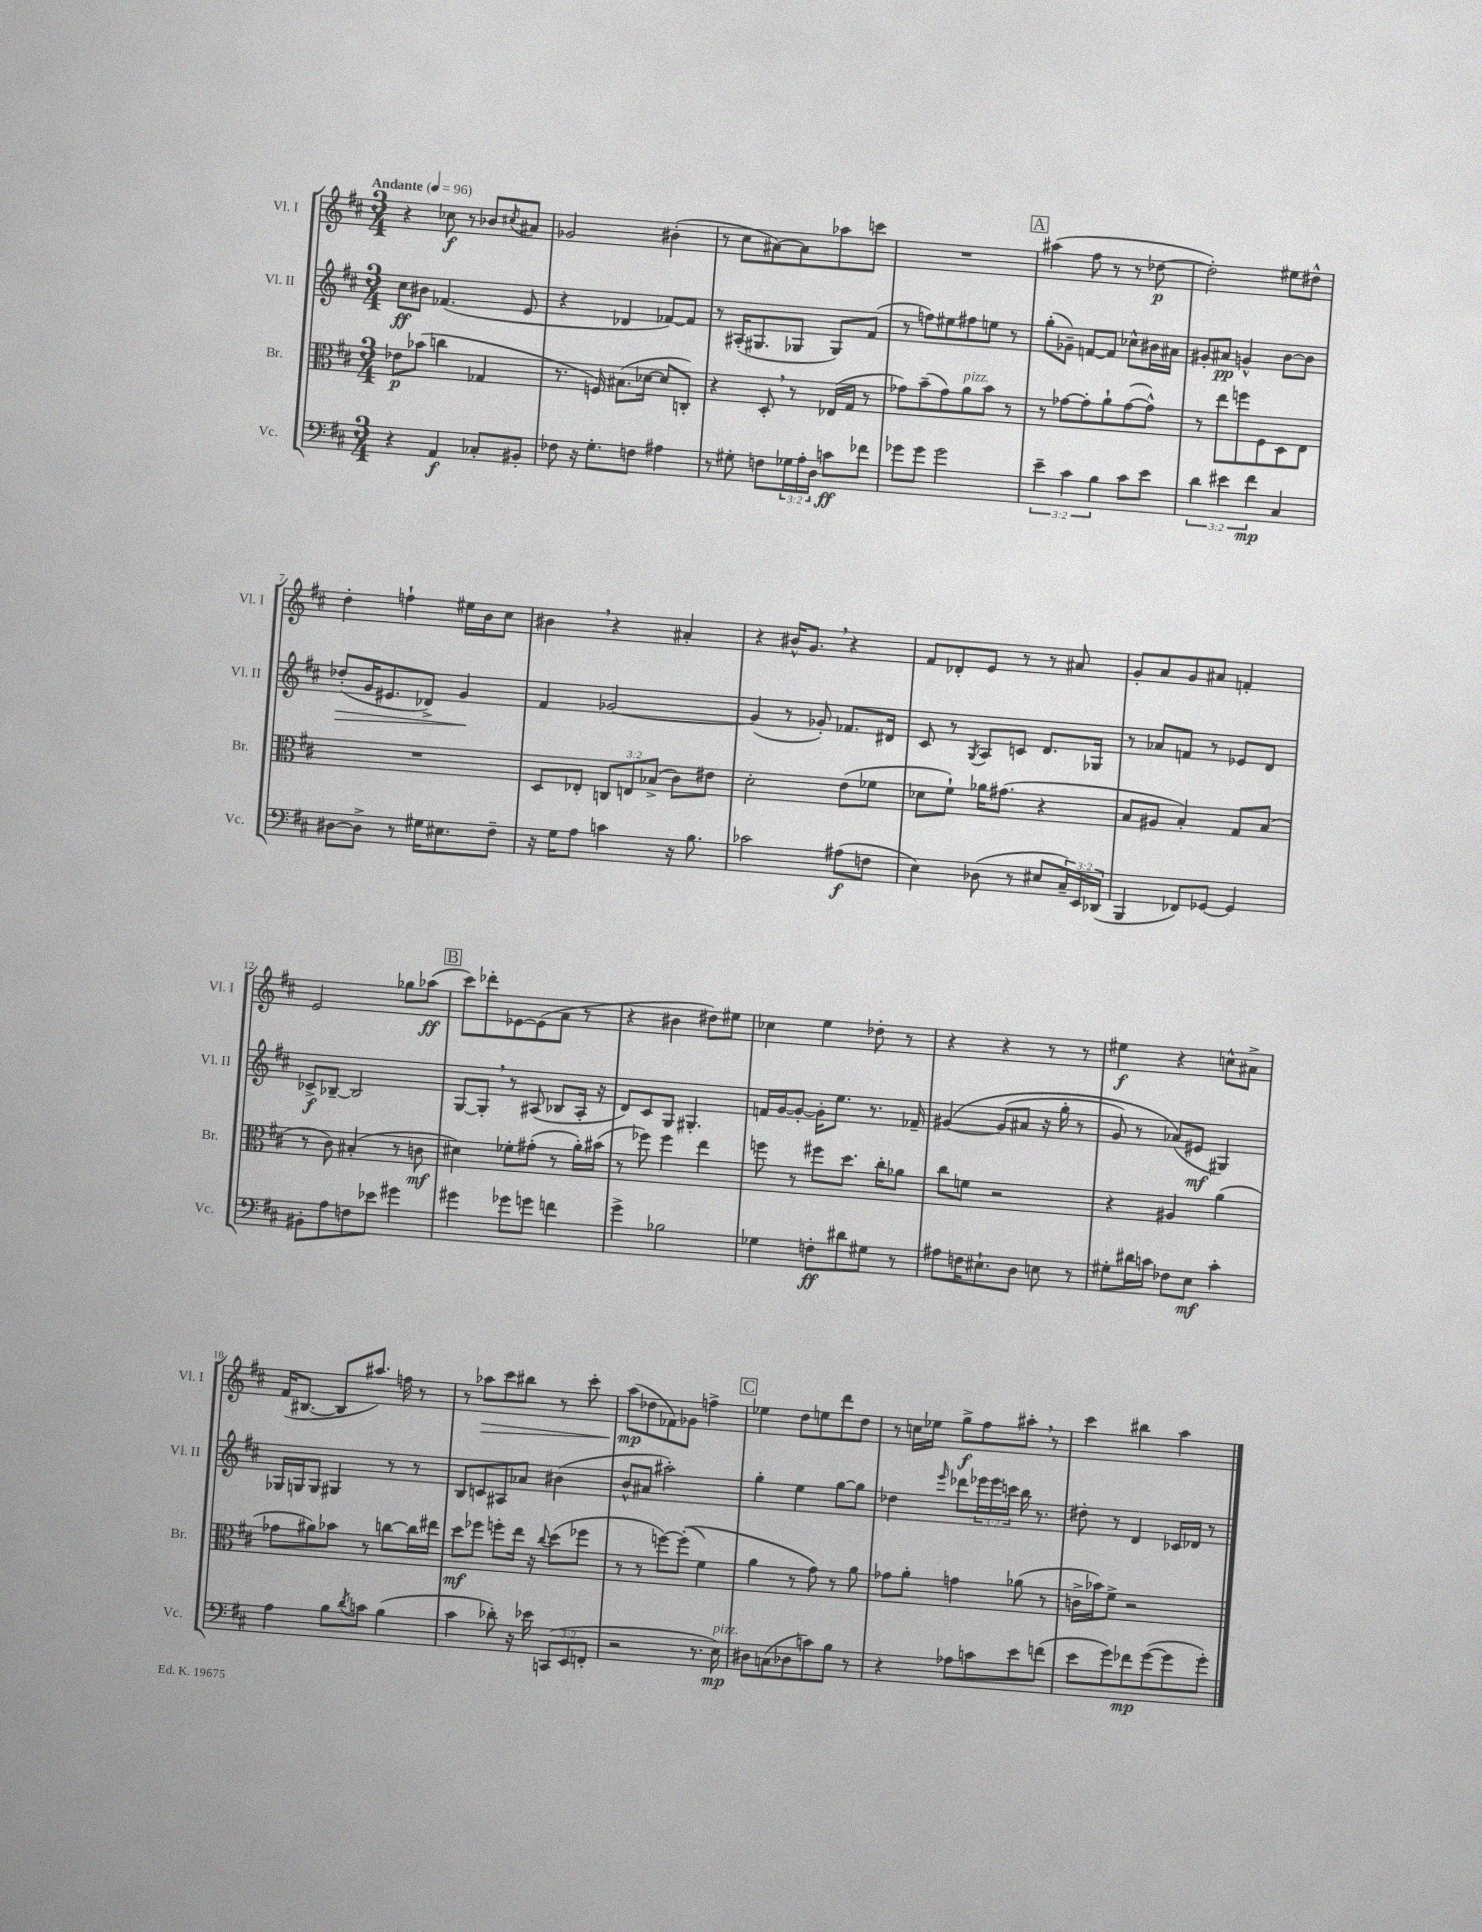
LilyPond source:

<<
\new StaffGroup <<
\new Staff = "s0" \with { instrumentName = "Vl. I" shortInstrumentName = "Vl. I" } {
    \clef treble \key d \major \numericTimeSignature \time 3/4 \tempo "Andante" 4 = 96
    r4 ces''8\f r8 bes'8 \acciaccatura { cis''8 } ais'8 |
    ges'2 bis'4-.( |
    r8 cis''8 ais'8~) ais'8 aes''8 c'''8 |
    R2. |
    \mark \markup { \box "A" } ais''4( fis''8 r8 r8 des''8~\p |
    des''2-.) eis''8 dis''8-^ |
    d''4-. f''4-! eis''16 b'16 cis''8 |
    bis'4 \breathe r4 ais'4-. |
    r4 bis'16-^ g'8. \breathe r4 |
    fis'8 des'8-. e'8 r8 r8 ais'8 |
    g'8-. a'8 g'8 ais'8 f'4-. |
    e'2 ges''8 aes''8\ff( |
    \mark \markup { \box "B" } cis'''8) des'''8-. ees'8~ ees'8( a'8 r8 |
    r4 bis'4 dis''8) eis''8 |
    ces''4 e''4 des''8-. r8 |
    r4 r4 r8 r8 |
    eis''4\f r4 c''8-^ ais'8-> |
    fis'16( bis8.~ bis8 ais''8.) f''16 r8 |
    r8 aes''8\> cis'''8 bis''8 r8 cis'''8-. |
    a''8\mp\!( des''8 fes'8) ges'8 f''4-> |
    \mark \markup { \box "C" } ees''4 d''8 e''8 d'''8 d''8 |
    r8 c''16 ees''16 g''8->\f fis''8 ais''8-. \breathe r8 |
    cis'''4 bis''4 a''4 \bar "|." |
}
\new Staff = "s1" \with { instrumentName = "Vl. II" shortInstrumentName = "Vl. II" } {
    \clef treble \key d \major \numericTimeSignature \time 3/4 \override Staff.TupletNumber.text = #tuplet-number::calc-fraction-text
    cis''8\ff bis'8 fes'4.( e'8 |
    r4 des'4 fes'8~) fes'8 |
    r8 ais16-.( gis8. ges8 ges8) fis'8( |
    r8 f''8) eis''8 fis''8 e''8 r8 |
    \mark \markup { \box "A" } g''8-.( ges'8--) f'8~ f'8 ces''8-^ bis'16 ais'16 |
    gis'8-. ais'8\pp g'4-^ b'8~ b'8 |
    des''8-.\>( g'16 eis'8. des'8->) g'4\! |
    fis'4 ges'2~ |
    ges'4( r8 ges'8-.) fes'8. dis'16 |
    cis'8 r8 \acciaccatura { g8 } a8 c'8 d'8. ges16 |
    r8 aes'8 f'8 r8 ees'8 d'8 |
    ces'8->\f bes8~-- bes2 |
    \mark \markup { \box "B" } g8~ g8-. \breathe r8 ais8( bes8 ais16-. r16 |
    d'8) cis'8 g8 gis4.-. |
    f'16 g'16~ g'8~-. g'16-. e''8. r8. fes'16-- |
    gis'4~\( gis'8( ais'8 r16 g''16-. r8 |
    g'8) r8 aes'8(\) eis'8\mf gis4) |
    ges16 g16 g8 gis4 r8 r8 |
    b8 c'8 ais8 aes'8 bis'4( |
    b'8-^ ais'8 ais''2-.) |
    \mark \markup { \box "C" } g''4-. e''4 g''8~ g''8 |
    des''4 \grace { e'''16 } des'''8 \tuplet 3/2 { ees'''16 ees'''16 c'''16 } b''16 r8. |
    dis''8-. r8 d'4 ces'16 des'16 r8 \bar "|." |
}
\new Staff = "s2" \with { instrumentName = "Br." shortInstrumentName = "Br." } {
    \clef alto \key d \major \numericTimeSignature \time 3/4 \override Staff.TupletNumber.text = #tuplet-number::calc-fraction-text
    ees'8\p bes'8( c''4 ges4 |
    r8. f16) bis8.( des'16~ des'8 c8-.) |
    r4 d8-. \breathe r8 ees16( g16 r8 |
    ges'8) b'8--( ges'8) a'8^\markup { \italic "pizz." } b'8 r8 |
    \mark \markup { \box "A" } r8 ges'8~ ges'8-. a'8-! ges'8~( ges'8-^) |
    r8 e''8 f''8 fis8 d8 e8 |
    R2. |
    d8 ees8-. \tuplet 3/2 { c8 e8 bes8->( } cis'8) eis'8 |
    d'2-. e'8( fes'8 |
    des'8 fis'8-!) aes'16 gis'8.( r4 |
    b8 ais8 b4-.) g8 b8( |
    r8 cis'8) bis4-.( r8 c'8\mf |
    \mark \markup { \box "B" } dis'4) fes'8-. gis'8-.( r8 a'16-.) bis'16( |
    r8 fes''8) fes''4 e''4 |
    f''8 r8 fis''8 d''8. cis''16-. aes'8 |
    cis''8 f'8 r2 |
    r4 ais4 a'4( |
    ges'8 ais'8) bes'8 r8 c''8~ c''16 eis''16 |
    d''8\mf fes''8 f''8-. e''16 r16 \appoggiatura { cis''8 } d''8( fes''8 |
    r8 r8 f''8~) f''8-.(\( fis'4) |
    \mark \markup { \box "C" } a'4 r8 g'8\) r8 a'8 |
    ges'8 a'8-. g'4 aes'8( r8 |
    c'16-> bes'16) fis'8-> r2 \bar "|." |
}
\new Staff = "s3" \with { instrumentName = "Vc." shortInstrumentName = "Vc." } {
    \clef bass \key d \major \numericTimeSignature \time 3/4 \override Staff.TupletNumber.text = #tuplet-number::calc-fraction-text
    r4 a,4\f ces8-. bis,8-. |
    fes8 r16 g8.-. f8 ais4 |
    r8 gis8-. f8 \tuplet 3/2 { ges16 a16-. d16 } c'8\ff fes'8 |
    ges'8 ges'8 ges'2 |
    \mark \markup { \box "A" } \tuplet 3/2 { e'4-- cis'4 b4 } cis'8 e'8 |
    \tuplet 3/2 { d'4 eis'4 fis'4\mp } cis4 |
    dis8~ dis8-> r8 gis16 eis8. fis8-- |
    r16 g16 a8 c'4 r16 b8. |
    ces'2 ais8\f( f8 |
    e4) des8( r8 eis8 \tuplet 3/2 { cis16--) e,16 des,16( } |
    b,,4 fes,8) ges,8~ ges,4 |
    bis,8-. a8 f8 ees'8 gis'4 |
    \mark \markup { \box "B" } gis'4 ges'8 g'8 f'4 |
    g'4-> bes2 |
    ges4 f8-.\ff dis'8 gis8 r8 |
    ais8 f16 eis8.-! d8 e8 r8 |
    gis8-. dis'16 c'16 fes8 e8\mf c'4-. |
    a4 b8 \acciaccatura { d'8 } c'8 b4( |
    cis'4 des'8-.) r16 ees'16 \tuplet 3/2 { c,8( e,8 f,8-. } |
    r2 r8. e16\mp^\markup { \italic "pizz." }) |
    \mark \markup { \box "C" } dis8 c8( des8 c'8) b8 r8 |
    r4 aes8 c'8 e'8 f'8( |
    e'8 g'8) fes'8\mp g'8~( g'8 g'8-.) \bar "|." |
}
>>
>>
